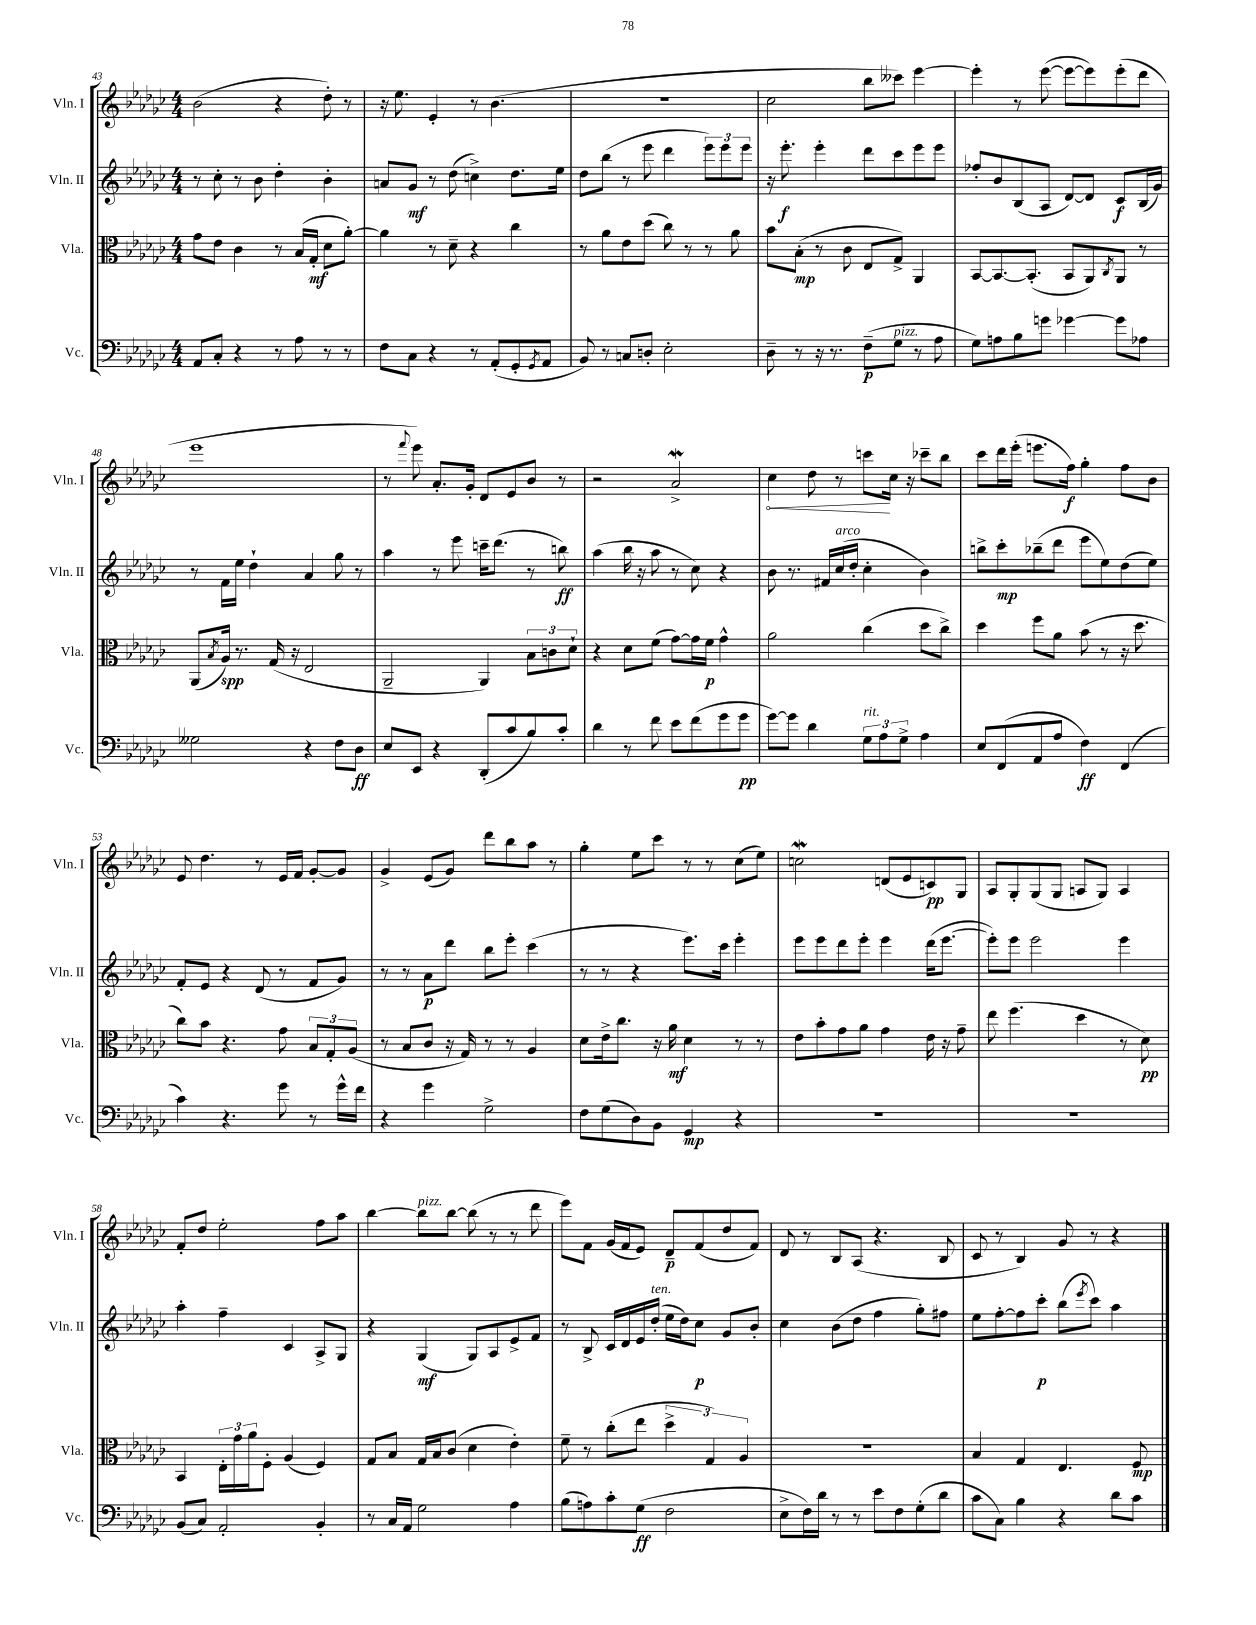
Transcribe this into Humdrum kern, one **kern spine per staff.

**kern	**kern	**kern	**kern
*staff4	*staff3	*staff2	*staff1
*clefF4	*clefC3	*clefG2	*clefG2
*k[b-e-a-d-g-c-]	*k[b-e-a-d-g-c-]	*k[b-e-a-d-g-c-]	*k[b-e-a-d-g-c-]
*M4/4	*M4/4	*M4/4	*M4/4
8AA-	8g-	8r	(2b-
8C-'	8e-	8cc-'	.
4r	4c-	8r	.
.	.	8b-	.
8r	8r	4dd-'	4r
8A-	(16B-	.	.
.	16G-'	.	.
8r	8d-	4b-'	8dd-')
8r	[8a-')	.	8r
=	=	=	=
8F	4a-]	8a	16r
.	.	.	8.ee-
8C-	.	8g-	.
4r	8r	8r	4e-'
.	8d-~	(8dd-	.
8r	4r	4cc^)	8r
(8AA-'	.	.	(4.b-
8GG-'	4cc-	8.dd-	.
8qGG-	.	.	.
8AA-	.	.	.
.	.	16ee-	.
=	=	=	=
8BB-)	8r	8dd-	1r
8r	8a-	(8bb-	.
8C	8e-	8r	.
8D'	(8dd-	8eee-	.
2E-'	8cc-)	4ddd-	.
.	8r	.	.
.	8r	12eee-)	.
.	.	12eee-	.
.	8a-	.	.
.	.	12eee-	.
=	=	=	=
8D-~	8b-	16r	2cc-
.	.	8.eee-'	.
8r	(8B-'	.	.
16r	8r	4eee-'	.
8.r	.	.	.
.	8c-	.	.
(8F~	8E-	8ddd-	8bb-
8G-	8G-^)	8ccc-	8ccc--)
8r	4AA-	8eee-	[4eee-
8A-	.	8eee-	.
=	=	=	=
8G-)	[8BB-	8ff-'	4eee-']
8A	8.BB-_	8b-	.
8B-	.	(8B-	8r
.	(8.BB-']	.	.
8g	.	8A-	([8eee-
[4g-	8BB-	[8d-)	8eee-_
.	8AA-)	8d-]	8eee-])
.	8qC-	.	.
8g-]	8AA-	8c-	(8eee-'
8A-	8r	(16B-	8ddd-
.	.	16g-)	.
=	=	=	=
2G--	(8AA-	8r	1eee-
.	8qB-	.	.
.	16A-)	16f	.
.	8.r	16ee-	.
.	.	4dd-`	.
.	(16G-	.	.
.	16r	.	.
4r	2E-	4a-	.
8F	.	8gg-	.
8D-	.	8r	.
=	=	=	=
8E-	2AA-~	4aa-	8r
.	.	.	8qqfff
8EE-	.	.	8eee-)
4r	.	8r	8.a-'
.	.	8eee-	.
.	.	.	16g-'
(8DD-'	4AA-)	16ccc~	8d-
.	.	(8.ddd-	.
8c-	.	.	8e-
8B-)	12B-	8r	8b-
.	12c	.	.
8c-'	.	8bb)	8r
.	12d-`	.	.
=	=	=	=
4d-	4r	(4aa-	2r
8r	8d-	16bb-	.
.	.	16r	.
8f	(8f	8aa-	.
8e-	[8g-)	8r	2a-^
(8f	16g-]	8cc-)	.
.	16f	.	.
8g-	4g-^^	4r	.
8g-	.	.	.
=	=	=	=
[8g-)	2a-	8b-	4cc-
8g-]	.	8.r	.
4d-	.	.	8dd-
.	.	16f#	.
.	.	(16cc-	8r
.	.	16dd-'	.
12G-	(4cc-	4cc-'	8ccc
12A-	.	.	.
.	.	.	16cc-
12G-^	.	.	.
.	.	.	16r
4A-	8dd-	4b-)	8ccc-~
.	8cc-^)	.	8bb-
=	=	=	=
8E-	4dd-	8bb^	8ccc-
(8FF	.	8ccc-'	16ddd-
.	.	.	(16eee-'
8AA-	8ff	(8bb-~	8.eee
8A-	8a-	8ddd-	.
.	.	.	16ff)
4F)	(8b-	8eee-	4gg-'
.	8r	8ee-)	.
(4FF	16r	(8dd-	8ff
.	8.dd-	.	.
.	.	8ee-)	8b-
=	=	=	=
4c-)	8cc-)	8f'	8e-
.	8b-	8e-	4.dd-
4.r	4.r	4r	.
.	.	(8d-	8r
8g-	8g-	8r	16e-
.	.	.	16f
8r	12B-	8f	[8g-'
.	12G-'	.	.
16g-^^	.	8g-)	8g-]
.	(12A-	.	.
16f	.	.	.
=	=	=	=
4r	8r	8r	4g-^
.	8B-	8r	.
4g-	8c-	8a-	(8e-
.	16r	8ddd-	8g-)
.	16G-)	.	.
2G-^	8r	8bb-	8ddd-
.	8r	8eee-'	8bb-
.	4A-	(4ccc-	8aa-
.	.	.	8r
=	=	=	=
8F	8d-	8r	4gg-'
(8G-	16e-^	8r	.
.	8.cc-	.	.
8D-)	.	4r	8ee-
8BB-	16r	.	8ccc-
.	16a-	.	.
4GG-	4d-	8.eee-)	8r
.	.	.	8r
.	.	16ccc-	.
4r	8r	4eee-'	(8cc-
.	8r	.	8ee-)
=	=	=	=
1r	8e-	8eee-	2cc
.	8b-'	8eee-	.
.	8g-	8ddd-	.
.	8a-	8eee-'	.
.	4g-	4eee-	(8d
.	.	.	8e-
.	16e-	(16ddd-	8c)
.	16r	[8.eee-	.
.	8g-~	.	8G-
=	=	=	=
1r	8ee-	8eee-'])	8A-
.	(4.ff	8eee-	8G-'
.	.	2eee-	(8G-
.	.	.	8G-
.	4dd-	.	8A
.	.	.	8G-)
.	8r	4eee-	4A
.	8d-)	.	.
=	=	=	=
(8BB-	4BB-	4aa-'	8f'
8C-)	.	.	8dd-
2AA-'	24E-'	4ff~	2ee-'
.	24g-	.	.
.	24a-	.	.
.	8F'	.	.
.	(4A-	4c-	.
4BB-'	4F)	8A-^	8ff
.	.	8G-	8aa-
=	=	=	=
8r	8G-	4r	[4bb-
16C-	8B-	.	.
16AA-	.	.	.
2G-	16G-	(4G-	8bb-]
.	16B-	.	.
.	(8c-	.	[8bb-
.	4d-	8G-)	(8bb-]
.	.	8A-	8r
4A-	4e-')	8e-^	8r
.	.	8f	8ddd-
=	=	=	=
(8B-	8f~	8r	8eee-)
8A)	8r	8B-^	8f
8c-'	(8cc-'	16c-	(16g-
.	.	16d-	16f
(8G-	8ee-	16e-	8e-)
.	.	(16dd-'	.
2F	6dd-^	16ee-	8d-~
.	.	16dd-)	.
.	.	8cc-	(8f
.	6G-)	.	.
.	.	8g-	8dd-
.	6A-	.	.
.	.	8b-'	8f)
=	=	=	=
8E-^	1r	4cc-	8d-
16F)	.	.	8r
16d-	.	.	.
8r	.	(8b-	8B-
8r	.	8dd-	(8A-
8e-	.	4ff	4.r
8F	.	.	.
(8G-'	.	8gg-')	.
8d-	.	8ff#	8B-
=	=	=	=
8c-	4B-	8ee-	8c-
8C-)	.	[8ff'	8r
4B-	4G-	8ff]	4B-)
.	.	8ccc-'	.
4r	4.E-	(8bb-	8g-
.	.	8qeee-	.
.	.	8ccc-)	8r
8d-	.	4aa-	4r
8c-	8F	.	.
==	==	==	==
*-	*-	*-	*-
